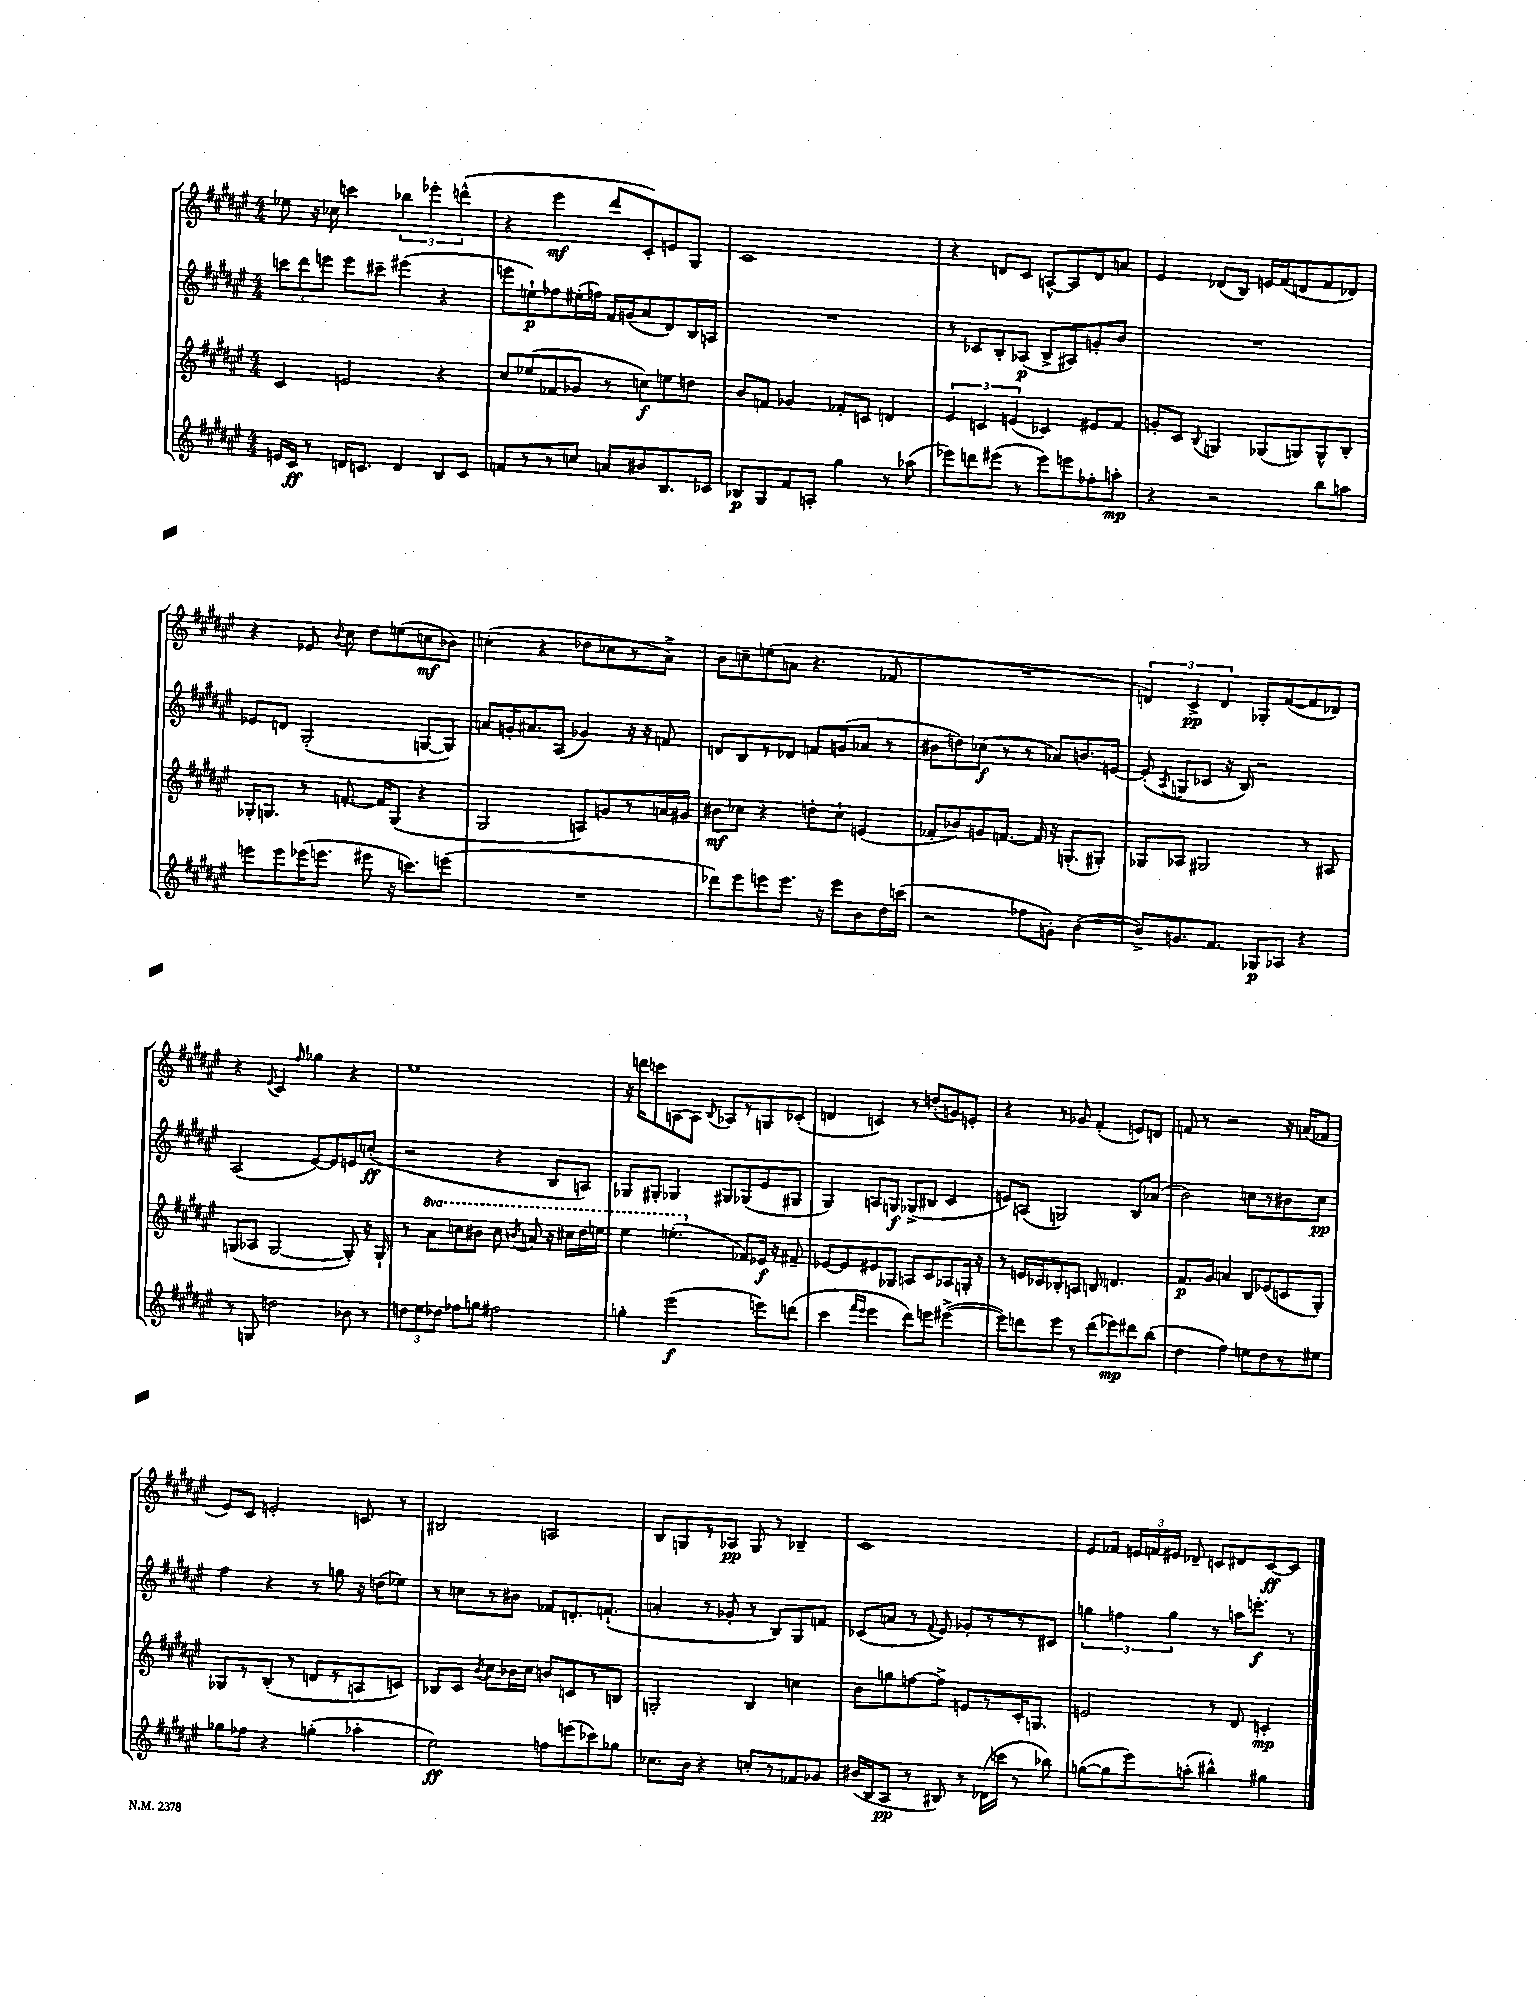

**kern	**dynam	**kern	**dynam	**kern	**dynam	**kern	**dynam
*part4	*part4	*part3	*part3	*part2	*part2	*part1	*part1
*staff4	*staff4	*staff3	*staff3	*staff2	*staff2	*staff1	*staff1
*clefG2	*	*clefG2	*	*clefG2	*	*clefG2	*
*k[f#c#g#d#a#e#]	*	*k[f#c#g#d#a#e#]	*	*k[f#c#g#d#a#e#]	*	*k[f#c#g#d#a#e#]	*
*M4/4	*	*M4/4	*	*M4/4	*	*M4/4	*
=34	=34	=34	=34	=34	=34	=34	=34
16en/LL	.	4c#/	.	12cccn\L	.	8ee-X\	.
16c#/JJ	ff	.	.	.	.	.	.
.	.	.	.	12ddd#\	.	.	.
8r	.	.	.	.	.	16r	.
.	.	.	.	12eeen\J	.	.	.
.	.	.	.	.	.	16cc-X\	.
16dn/KL	.	2en/	.	8eee\L	.	4cccn\	.
8.cn/J	.	.	.	.	.	.	.
.	.	.	.	8ccc#X~\J	.	.	.
4d/	.	.	.	(4eee#X\	.	6bb-X\	.
.	.	.	.	.	.	6eee-X'\	.
8B/L	.	4r	.	4r	.	.	.
.	.	.	.	.	.	(6dddn^^\	.
8c/J	.	.	.	.	.	.	.
=35	=35	=35	=35	=35	=35	=35	=35
8fn/L	.	8cc#/L	.	8eeen\L	.	4r	.
8r	.	(8ee-X/	.	8een`\)	p	.	.
8r	.	8f-X/	.	8ff-X\	.	4eee#\	mf
8ccn/J	.	8g-X/J	.	(16ee#X'\L	.	.	.
.	.	.	.	16ffn\JJ)	.	.	.
8an/L	.	8r	.	16f#/LL	.	8ddd#/L	.
.	.	.	.	(16gn/J	.	.	.
8b#X/	.	8ccn\L)	f	8a#/	.	8c#'/)	.
8.B/	.	8een\	.	8d#/)	.	8en/	.
.	.	8ddn\J	.	16B/L	.	8G#/J	.
16c-X/Jk	.	.	.	16An/JJ	.	.	.
=36	=36	=36	=36	=36	=36	=36	=36
8B-X/L	p	8b/L	.	1r	.	1c#	.
8G#/	.	8fn/J	.	.	.	.	.
8f#/	.	4g-X/	.	.	.	.	.
8An'/J	.	.	.	.	.	.	.
4gg#\	.	8f-X'/L	.	.	.	.	.
.	.	8cn/J	.	.	.	.	.
8r	.	4dn/	.	.	.	.	.
(8aa-X\	.	.	.	.	.	.	.
=37	=37	=37	=37	=37	=37	=37	=37
8eee-X\L)	.	6e#/	.	8r	.	4r	.
8dddn\	.	.	.	8c-X/L	.	.	.
.	.	6cn/	.	.	.	.	.
(8eee#X\J	.	.	.	8B'/	.	8dn/L	.
.	.	(6en/	.	.	.	.	.
8r	.	.	.	(8A-X/J	p	8c#/J	.
8eee#\L)	.	4c-X/)	.	8B^/L	.	[8An^^/L	.
8eeen\	.	.	.	8A#X/)	.	8A/]	.
8ff-X'\	.	8e#X/L	.	8gn'/	.	8d/	.
8aan'\J	mp	8f#/J	.	8b/J	.	8an/J	.
=38	=38	=38	=38	=38	=38	=38	=38
4r	.	8gn'/L	.	1r	.	4e#/	.
.	.	8c#/J	.	.	.	.	.
.	.	8qqB/	.	.	.	.	.
2r	.	4Gn/	.	.	.	(8d-X/L	.
.	.	.	.	.	.	8B/J)	.
.	.	(8G-X/L	.	.	.	16en/LL	.
.	.	.	.	.	.	(16f#/J	.
.	.	8Gn/)	.	.	.	8dn/	.
8bb\L	.	8G^^/	.	.	.	8f#/	.
8aan\J	.	8B'/J	.	.	.	8d-X/J)	.
!!LO:LB:g=z
=39	=39	=39	=39	=39	=39	=39	=39
8eeen\L	.	16G-X'/KL	.	8e-X/L	.	4r	.
.	.	8.Gn/J	.	.	.	.	.
8eee\	.	.	.	8dn/J	.	.	.
(16eee-X\K	.	8r	.	(2G#'/	.	8e-X/	.
8.eeen\J	.	.	.	.	.	.	.
.	.	.	.	.	.	8qqb/	.
.	.	[8.fn'/	.	.	.	8cc#\	.
8eee#X\	.	.	.	.	.	8dd#\L	.
.	.	16f/KL]	.	.	.	.	.
16r	.	(8G/J	.	.	.	(8een\	.
8.cccn\L)	.	.	.	.	.	.	.
.	.	4r	.	[8Gn/L	.	8ccn\	mf
(8eeen\J	.	.	.	8G/J])	.	8b-X\J)	.
=40	=40	=40	=40	=40	=40	=40	=40
1r	.	2G#/	.	8an/L	.	(4ccn'\	.
.	.	.	.	16gn'/K	.	.	.
.	.	.	.	8.a#X/	.	.	.
.	.	.	.	.	.	4r	.
.	.	.	.	(8A#/J	.	.	.
.	.	8An/L)	.	4g-X/)	.	8dd-X\L	.
.	.	8gn/	.	.	.	8cc-X\	.
.	.	8r	.	16r	.	8r	.
.	.	.	.	16r	.	.	.
.	.	16an/L	.	8fn/	.	8a#^\J)	.
.	.	16g#X/JJ	.	.	.	.	.
=41	=41	=41	=41	=41	=41	=41	=41
8ddd-X\L)	.	8b#X\L	mf	8dn/L	.	8b\L	.
8eee#\	.	8cc-X\J	.	8B/	.	8ccn~\	.
8eeen\	.	4r	.	8r	.	(8een\	.
8.eee\J	.	.	.	8d-X/J	.	8an\J	.
.	.	8ddn'\L	.	8fn/L	.	4.r	.
16r	.	.	.	.	.	.	.
8eee\L	.	8cc-`\J	.	(8gn/	.	.	.
8b\	.	(4en/	.	8a-X/J	.	.	.
16dd#\L	.	.	.	8r	.	8f-X/	.
(16cccn\JJ	.	.	.	.	.	.	.
=42	=42	=42	=42	=42	=42	=42	=42
2r	.	8f-X'/L	.	8b#X\L	.	1r	.
.	.	8b-X/)	.	8ddn\)	.	.	.
.	.	8gn/	.	(8cc-X\J	f	.	.
.	.	[8.fn/J	.	8r	.	.	.
8ff-X\L	.	.	.	8r	.	.	.
.	.	16f/]	.	.	.	.	.
8gn'\J)	.	16r	.	8a-X/L)	.	.	.
.	.	(8.Gn'/L	.	.	.	.	.
([4b\	.	.	.	8.bn/	.	.	.
.	.	8G#X'/J)	.	.	.	.	.
.	.	.	.	[16en/Jk	.	.	.
=43	=43	=43	=43	=43	=43	=43	=43
8b^/L])	.	8G-X/L	.	(8e'/]	.	6dn/)	.
.	.	.	.	8qA#/	.	.	.
8.gn/	.	8A-X/J	.	8Gn/L	.	.	.
.	.	.	.	.	.	6c#^/	pp
.	.	2G#X/	.	8c-X/J	.	.	.
8.f#/J	.	.	.	.	.	.	.
.	.	.	.	.	.	6d/	.
.	.	.	.	16r	.	.	.
.	.	.	.	16B/)	.	.	.
8G-X/L	p	.	.	2r	.	8G-X'/L	.
8A-X/J	.	.	.	.	.	([8f#/	.
4r	.	8r	.	.	.	8f#/]	.
.	.	8A#X/	.	.	.	8d-X/J)	.
!!LO:LB:g=z
=44	=44	=44	=44	=44	=44	=44	=44
8r	.	(8Gn/L	.	(2A#/	.	4r	.
8Gn/	.	8A-X/J	.	.	.	.	.
.	.	.	.	.	.	8qqe#/	.
2ddn\	.	[2G/	.	.	.	4c#/	.
.	.	.	.	.	.	16qqff#/	.
.	.	.	.	[8e#/L)	.	4gg-X\	.
.	.	.	.	8e#/]	.	.	.
8b-X\	.	8G'/])	.	8en/	.	4r	.
8r	.	16r	.	(8ccn'/J	ff	.	.
.	.	16G`/	.	.	.	.	.
=45	=45	=45	=45	=45	=45	=45	=45
12ddn\L	.	8r	.	2r	.	1ee#	.
12ee#\	.	.	.	.	.	.	.
*	*	*8va	*	*	*	*	*
.	.	8aa#\L	.	.	.	.	.
12dd-X\J	.	.	.	.	.	.	.
8ff-X\L	.	8cccn\	.	.	.	.	.
8ggn\J	.	8bb#X\J	.	.	.	.	.
2ff#X\	.	8ccc\	.	4r	.	.	.
.	.	8qbbn/	.	.	.	.	.
.	.	8aan/	.	.	.	.	.
.	.	16r	.	8B/L	.	.	.
.	.	16ccc#X\LL	.	.	.	.	.
.	.	16ddd#\	.	8An/J)	.	.	.
.	.	16eeen\JJ	.	.	.	.	.
=46	=46	=46	=46	=46	=46	=46	=46
4ggn'\	.	4eee#\	.	8G-X/L	.	16r	.
.	.	.	.	.	.	16dddn\KL	.
.	.	.	.	8G#X'/J	.	8cccn\	.
(2eee#\	f	(4.eeen'\	.	4G-X/	.	[8An\	.
.	.	.	.	.	.	8A\J]	.
.	.	.	.	.	.	8qqB/	.
.	.	.	.	8G#X/L	.	8A-X/L	.
*	*	*X8va	*	*	*	*	*
.	.	8f-X/L)	.	(8G-X/	.	8r	.
8eeen\L)	.	16e-X/Jk	f	8e#/	.	8Gn/	.
.	.	16r	.	.	.	.	.
(8dddn\J	.	8f#X~/	.	8G#X/J	.	(8c-X'/J	.
=47	=47	=47	=47	=47	=47	=47	=47
4ccc#\	.	[8e-X/L	.	4G#/)	.	4dn/	.
.	.	8e-/]	.	.	.	.	.
16qqfff#/LL	.	.	.	.	.	.	.
16qqeee#/JJ	.	.	.	.	.	.	.
4eee#\	.	8e#X/	.	8An/L	.	4cn/)	.
.	.	8G-X/J	.	8Gn/J	f	.	.
8ddd#\L)	.	8An/L	.	(8G-X^/L	.	8r	.
8eeen\J	.	8c#/	.	8B#X/J	.	(8ddn'/L	.
([4eee#X^\	.	8A-X/	.	4c#/	.	8gn/)	.
.	.	16Gn'/Jk	.	.	.	8en'/J	.
.	.	16r	.	.	.	.	.
=48	=48	=48	=48	=48	=48	=48	=48
8eee#\L])	.	8r	.	8en/L)	.	4r	.
8dddn\	.	16en/LL	.	(8An/J	.	.	.
.	.	16c-X/J	.	.	.	.	.
8eee#\J	.	8B-X'/	.	2Gn/)	.	8r	.
8r	.	8An/J	.	.	.	8g-X/	.
(8ddd\L	.	8Bn/	.	.	.	(4f#'/	.
8eee-X\)	mp	4.dn/	.	.	.	.	.
8ddd#X\	.	.	.	8B/L	.	8en/L)	.
(8bb\J	.	.	.	(8a-X/J	.	8dn/J	.
=49	=49	=49	=49	=49	=49	=49	=49
4dd#\	.	8.f#/L	p	2b\)	.	8fn/	.
.	.	.	.	.	.	8r	.
.	.	16g#/Jk	.	.	.	.	.
4ff#\)	.	4an/	.	.	.	2r	.
8een\L	.	8B/L	.	8ccn\L	.	.	.
8dd#\	.	(8e-X/	.	8r	.	.	.
8r	.	8cn/	.	8b#X\	.	16r	.
.	.	.	.	.	.	(16an/KL	.
8ee#X\J	.	8G#'/J)	.	8cc\J	pp	8f-X/J	.
!!LO:LB:g=z
=50	=50	=50	=50	=50	=50	=50	=50
8gg-X\L	.	8G-X/L	.	4ff#\	.	8e#/L)	.
8ff-X\J	.	8r	.	.	.	8c#/J	.
4r	.	(8B'/J	.	4r	.	2en'/	.
.	.	8r	.	.	.	.	.
(4ggn'\	.	8dn/L	.	8r	.	.	.
.	.	8r	.	8ggn\	.	.	.
4aa-X'\	.	8An/	.	16r	.	8cn/	.
.	.	.	.	(16ddn\KL	.	.	.
.	.	8cn/J)	.	8ee-X\J)	.	8r	.
=51	=51	=51	=51	=51	=51	=51	=51
2ee#\)	ff	8B-X/L	.	8r	.	2B#X/	.
.	.	8c#/J	.	8ccn\L	.	.	.
.	.	8qb/	.	.	.	.	.
.	.	8cc#\L	.	8r	.	.	.
.	.	16b-X\L	.	8b#X\J	.	.	.
.	.	16cc#\JJ	.	.	.	.	.
8ffn\L	.	8bn/L	.	8f-X/L	.	2An/	.
(8eeen\	.	8cn/	.	8.dn'/	.	.	.
8ccc-X\)	.	8r	.	.	.	.	.
.	.	.	.	(8.fn`/J	.	.	.
8gg-X\J	.	8Bn/J	.	.	.	.	.
=52	=52	=52	=52	=52	=52	=52	=52
8.cc-X\L	.	2Gn'/	.	4an'/	.	8B/L	.
.	.	.	.	.	.	8Gn/	.
16b\Jk	.	.	.	.	.	.	.
4r	.	.	.	8r	.	8r	.
.	.	.	.	8g-X'/	.	8A-X/J	pp
8ccn'/L	.	4B/	.	8r	.	8G/	.
8r	.	.	.	8B/L)	.	8r	.
8f-X/	.	4ccn\	.	8G#/	.	4B-X~/	.
8g-X/J	.	.	.	8fn/J	.	.	.
=53	=53	=53	=53	=53	=53	=53	=53
(16b#X/LL	.	8b\L	.	(8c-X/L	.	1c#	.
16B/J	.	.	.	.	.	.	.
8A#/J	pp	8ggn\	.	8an/J	.	.	.
8r	.	[8ffn\	.	8r	.	.	.
.	.	.	.	8qqf#/	.	.	.
8B#X/)	.	8ff^\J]	.	8e#/)	.	.	.
8r	.	8en/L	.	8g-X'/L	.	.	.
(16d-X\LL	.	8r	.	8r	.	.	.
16cccn\JJ	.	.	.	.	.	.	.
8r	.	16c#'/K	.	8r	.	.	.
.	.	8.Gn/J	.	.	.	.	.
8bb-X\)	.	.	.	8c#X/J	.	.	.
=54	=54	=54	=54	=54	=54	=54	=54
([8ggn\L	.	2en/	.	6ggn\	.	8e#/L	.
8gg\]	.	.	.	.	.	8f-X/J	.
.	.	.	.	6ffn\	.	.	.
8eee#\)	.	.	.	.	.	24en/LL	.
.	.	.	.	.	.	24fn/	.
.	.	.	.	6gg\	.	24e#X/JJ	.
(8aan'\J	.	.	.	.	.	8d-X~/	.
4bb#X^^\)	.	8r	.	8r	.	8cn/L	.
.	.	8d#/	.	16aan\KL	.	8d#X/	.
.	.	.	.	8.eeen'\J	f	.	.
4gg#X\	.	4cn'/	mp	.	.	[8c/	ff
.	.	.	.	8r	.	8c/J]	.
==	==	==	==	==	==	==	==
*-	*-	*-	*-	*-	*-	*-	*-
